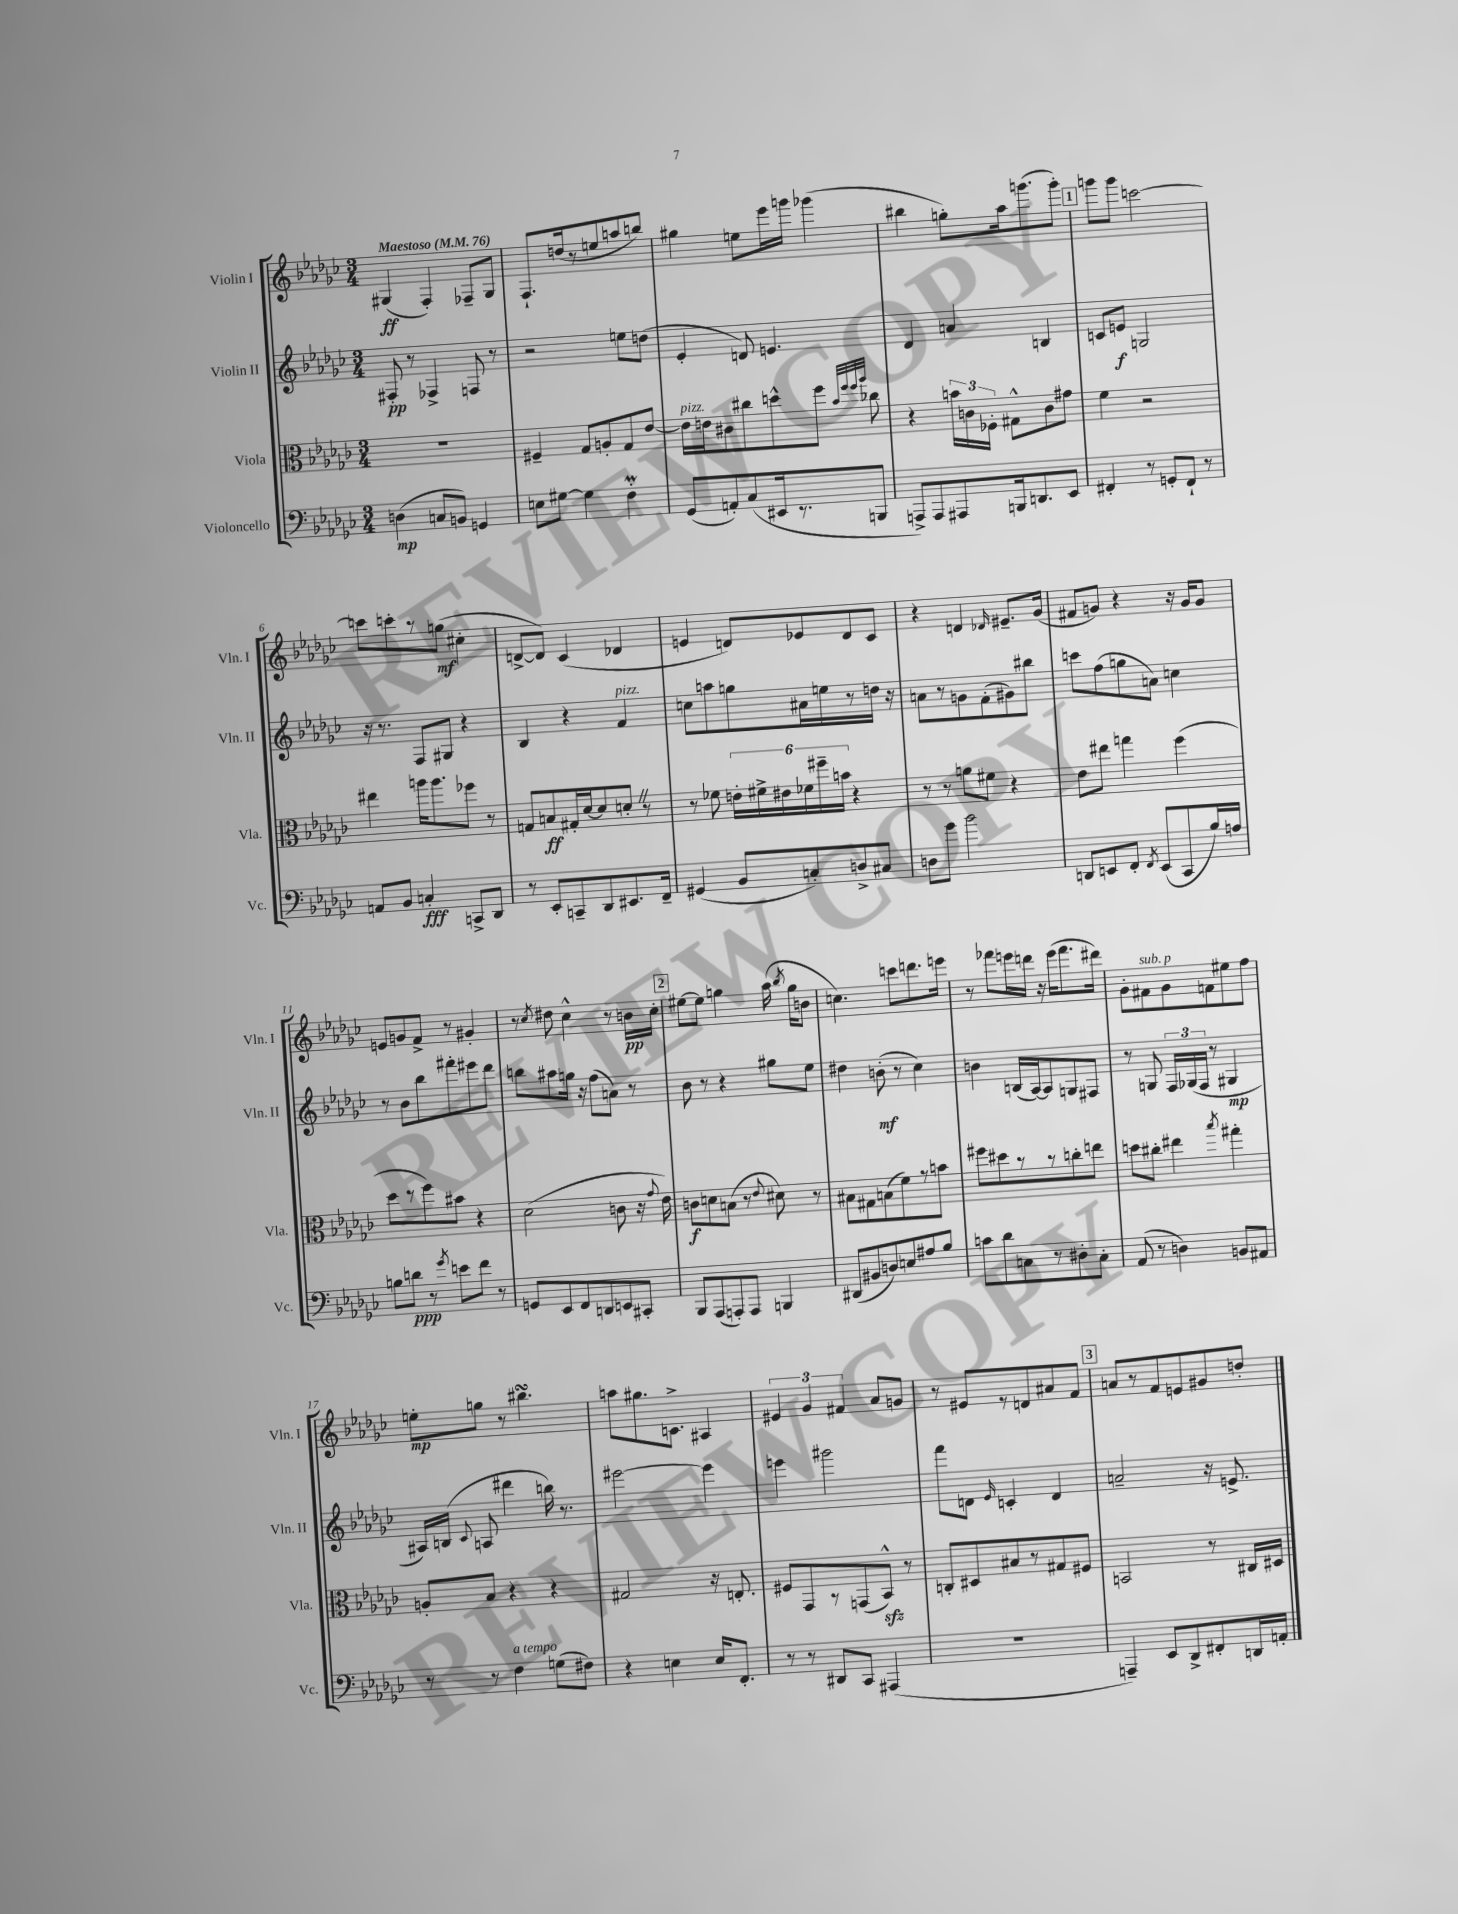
<<
\new StaffGroup <<
\new Staff = "s0" \with { instrumentName = "Violin I" shortInstrumentName = "Vln. I" } {
    \clef treble \key ges \major \numericTimeSignature \time 3/4 \tempo "Maestoso" 4 = 76
    \autoBeamOff gis4\ff( f4-.) fes8[-- gis8] |
    f8.[-! d''16( r8 e''8 a''8 b''8]) |
    gis''4 e''8[ ees'''16 g'''16] ges'''4( |
    bis''4 g''8[-.) aes''16 g'''8.( g'''8]-.) |
    \mark \markup { \box "1" } g'''8[ g'''8] c'''2~ |
    c'''8[ c'''8-. r8 g''8]\mf( cis''4-. |
    d'8[~-> d'8]) ces'4( des'4 |
    e'4 d'8[) ees'8 d'8 ces'8] |
    r4 d'4 \grace { des'16 } eis'8.[-- ges'16]( |
    fis'8[ g'8]) r4 r16 g'16[ g'8] |
    e'8[ g'8 f'8]-> r8 gis'4-. |
    r8 \acciaccatura { ces''8 } dis''8 ces''4-^ r8 b'16[\pp ces''16]-. |
    \mark \markup { \box "2" } eis''8[~ eis''8] g''4 aes''16( \acciaccatura { bes''8 } g''16[ b'8] |
    c''4.) c'''8[ d'''8. e'''16] |
    r8 fes'''8[ e'''16 d'''16] r16 e'''16[( fes'''8. dis'''16]) |
    ges'8[-. fis'8^\markup { \italic "sub. p" } ges'8 f'8 eis''8 f''8] |
    e''8[-.\mp g''8] r8 bis''4.\turn |
    a''8[ gis''8. c'8.]-> ais4 |
    \tuplet 3/2 { eis'4 ges'4 fis'4 } aes'8[ g'8] |
    r8 eis'8[ r8 d'8 ais'8 f'8] |
    \mark \markup { \box "3" } a'8[ r8 f'8 e'8 gis'8 d''8]-. \bar "|." |
}
\new Staff = "s1" \with { instrumentName = "Violin II" shortInstrumentName = "Vln. II" } {
    \clef treble \key ges \major \numericTimeSignature \time 3/4
    \autoBeamOff fis8-.\pp r8 fes4-> f8 r8 |
    r2 e''8[ d''8]( |
    ees'4-. d'8) e'4. |
    des'4 a'4 b4 |
    \mark \markup { \box "1" } c'8[ e'8]\f g2 |
    r16 r8. f8[ gis8] r4 |
    bes4 r4 f'4^\markup { \italic "pizz." } |
    c''8[ a''8 g''8 ais'16 e''16 r8 d''16] r16 |
    a'8[ r8 g'8 f'8-.( gis'8) bis''8] |
    c'''8[ f''8( g''8 a'8]) c''4 |
    r8 bes'8[ bes''8 fis'''8-. eis'''8 des'''8] |
    b''8[ ais''8 g''16] r16 f''8[( a'8]) r8 |
    \mark \markup { \box "2" } bes'8 r8 r4 gis''8[ ees''8] |
    dis''4 b'8-.\mf( r8 ces''4) |
    b'4 b16[( aes16~) aes8 g8 fis8] |
    r8 g8 \tuplet 3/2 { f16[ ges16( f16] } r8 gis4\mp |
    ais16[) b16]( \appoggiatura { ces'8 } a8 dis'''4 b''16) r8. |
    eis'''2~ eis'''4 |
    e'''4 gis'''2 |
    f'''8[ d'8] \grace { ees'16 } c'4-. d'4 |
    \mark \markup { \box "3" } a'2-- r16 e'8.-> \bar "|." |
}
\new Staff = "s2" \with { instrumentName = "Viola" shortInstrumentName = "Vla." } {
    \clef alto \key ges \major \numericTimeSignature \time 3/4
    \autoBeamOff R2. |
    fis4-- ges8[ a8-. ges8 ees'8]~ |
    ees'16[^\markup { \italic "pizz." } e'16 cis'8 cis''8 d''8-^ f''8] \grace { bes'32[ f''32 f''32 aes''32] } ces''8 |
    r4 \tuplet 3/2 { b'16[ c'16 fes16]-. } gis8[-^ c'8 gis'8] |
    \mark \markup { \box "1" } f'4 r2 |
    eis''4 a''16[ a''8. fes''8] r8 |
    g8[ b8\ff gis16-. des'16~ des'8 d'8]-. \once \override BreathingSign.text = \markup { \musicglyph "scripts.caesura.straight" } \breathe r8 |
    r8 fes'8 \tuplet 6/4 { e'16[-. fis'16-> eis'16 fes'16 fis''16-- b'16] } r4 |
    r8 r8 a'8[ fis'8] r4 |
    ees'8[ eis''8] g''4 f''4( |
    des''8[ r8 f''8) bis'8] r4 |
    des'2( c'8 r16 \appoggiatura { ges'8 } ees'16) |
    \mark \markup { \box "2" } c'8[\f d'8 b8]( r8 \appoggiatura { ees'8 } dis'8) r8 |
    bis8[ gis8 b8( f'8) r8 b'8] |
    fis''8[ dis''8 r8 r8 c''8-. e''8] |
    d''8[ cis''8]-. eis''4 \acciaccatura { bes''8 } gis''4-. |
    a8[-. bes8] r4 r4 |
    gis2 r16 e8.-. |
    fis8[ ges,8 r8 g,8( bes,8]-^\sfz) r8 |
    c8[-. dis8 bis8 r8 gis8 fis8] |
    \mark \markup { \box "3" } b,2 r8 cis16[ dis16] \bar "|." |
}
\new Staff = "s3" \with { instrumentName = "Violoncello" shortInstrumentName = "Vc." } {
    \clef bass \key ges \major \numericTimeSignature \time 3/4
    \autoBeamOff d4\mp( c8[ b,8]) g,4 |
    e8[ gis8]~ gis4 f4-.\prall |
    ges,8[( a,8-.) ces8( eis,16 r8. b,,8] |
    a,,8[->) a,,8 ais,,8 b,,16 d,8. ees,8] |
    \mark \markup { \box "1" } fis,4-. r8 g,8[-. fis,8]-! r8 |
    a,8[ bes,8] c4-.\fff c,8[-> des,8] |
    r8 ees,8[-. c,8-- des,8 eis,8. f,16]-- |
    gis,4( bes,8[ c8-.) d8-> cis8] |
    d8[ ges'8] bes'2 |
    d,8[ e,8 f,8]-. \acciaccatura { f,8 } e,8[( ces,8 bes16) a16] |
    b8[ d'8]\ppp r8 \acciaccatura { ges'8 } e'8[ f'8] r8 |
    g,8[ ees,8 f,8 d,8 e,8 cis,8]-. |
    \mark \markup { \box "2" } bes,,8[ aes,,8( a,,8-.) a,,8] b,,4 |
    dis,8[( bis,8 d8) e8 ais8 bes8] |
    c'8[ des'8 c8 r8 dis8-. c8]-. |
    aes,8( r8 d4) b,8[ ais,8] |
    r8 r8 f4^\markup { \italic "a tempo" } g8[( fis8]) |
    r4 e4 e16[ f,8.]-. |
    r8 r8 dis,8[ ces,8] ais,,4( |
    R2. |
    \mark \markup { \box "3" } a,,4--) ees,8[ des,8-> fis,8-. d,16 a,16]-. \bar "|." |
}
>>
>>
